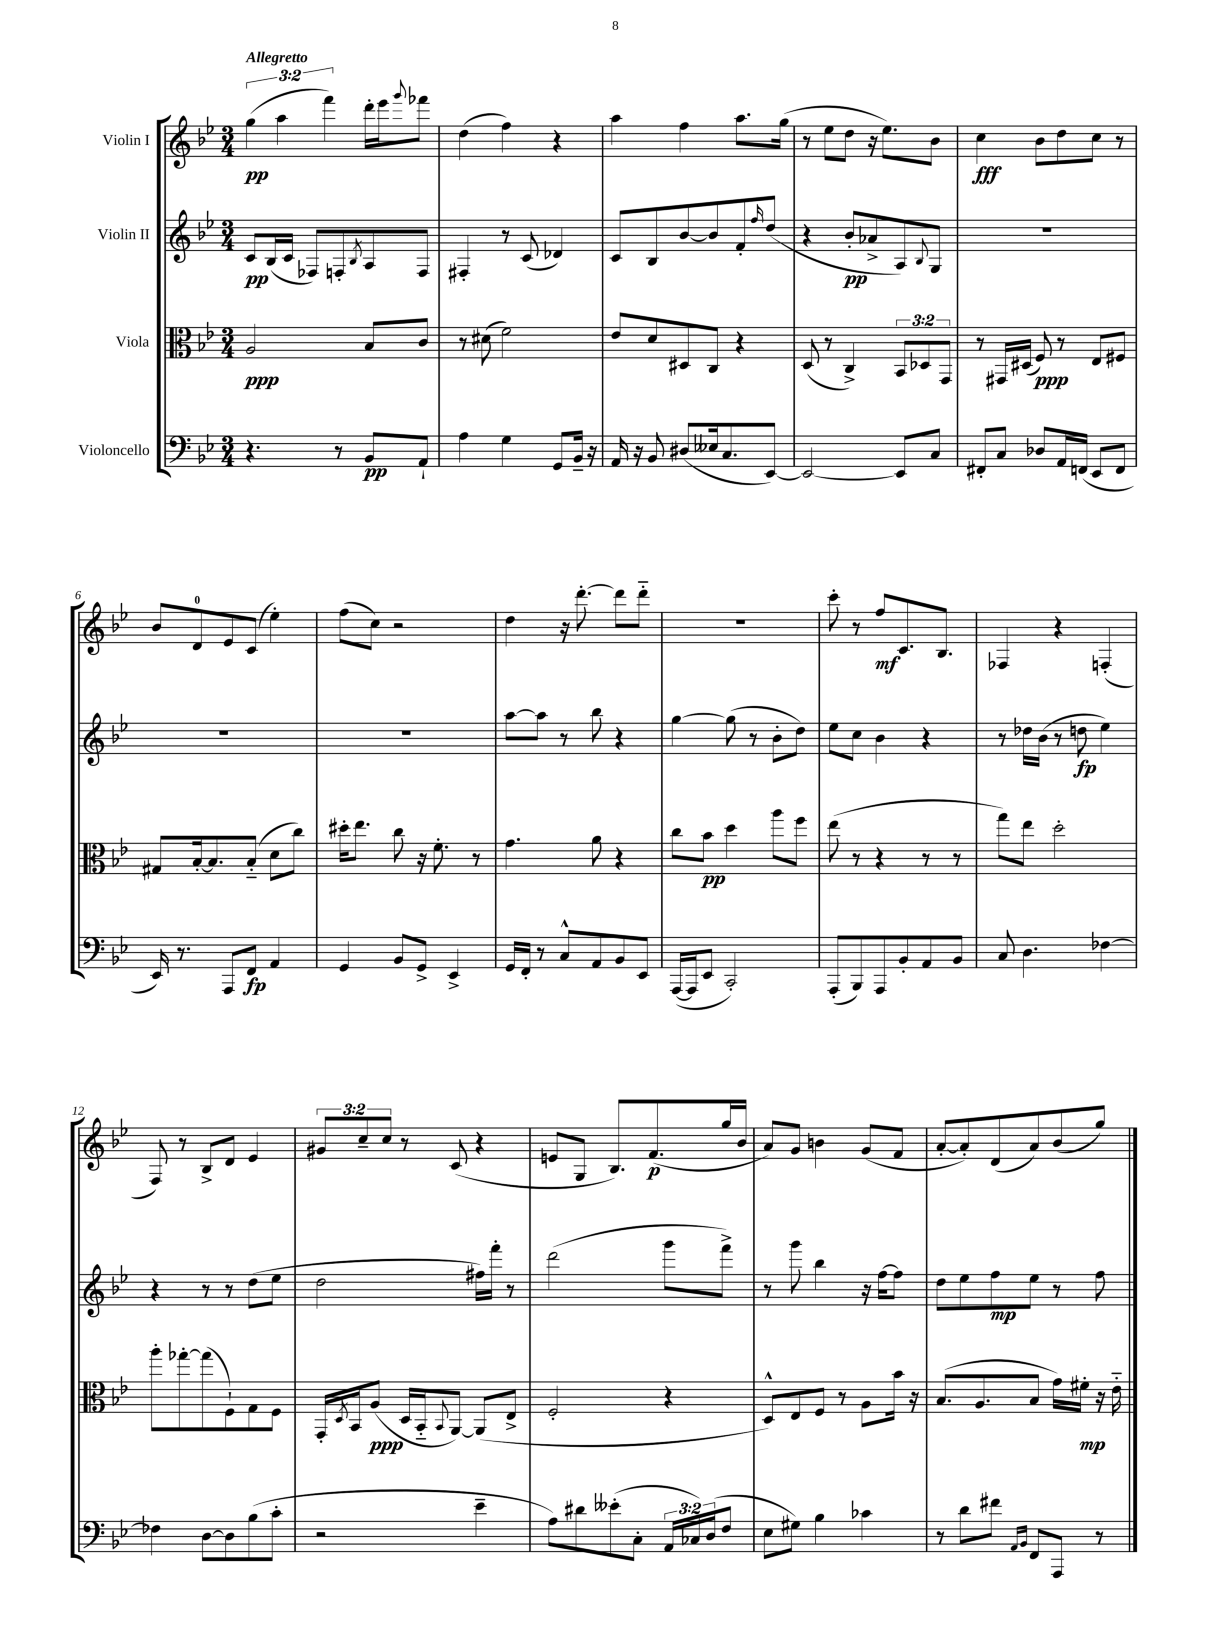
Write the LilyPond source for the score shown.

<<
\new StaffGroup <<
\new Staff = "s0" \with { instrumentName = "Violin I" } {
    \clef treble \key bes \major \numericTimeSignature \time 3/4 \override Staff.TupletNumber.text = #tuplet-number::calc-fraction-text \tempo "Allegretto"
    \tuplet 3/2 { g''4\pp( a''4 f'''4) } d'''16-. ees'''16 \appoggiatura { g'''8 } fes'''8 |
    d''4( f''4) r4 |
    a''4 f''4 a''8. g''16( |
    r8 ees''8 d''8 r16 ees''8.) bes'8 |
    c''4\fff bes'8 d''8 c''8 r8 |
    bes'8 d'8-0 ees'8 c'8( ees''4-.) |
    f''8( c''8) r2 |
    d''4 r16 d'''8.~-. d'''8 d'''8-_ |
    R2. |
    c'''8-. r8 f''8\mf c'8. bes8. |
    fes4 r4 f4-.( |
    f8) r8 bes8-> d'8 ees'4 |
    \tuplet 3/2 { gis'8 c''8-- c''8 } r8 c'8( r4 |
    e'8 g8 bes8.) f'8.\p( g''16 bes'16 |
    a'8) g'8 b'4 g'8( f'8 |
    a'8~-. a'8-.) d'8( a'8) bes'8( g''8) \bar "|." |
}
\new Staff = "s1" \with { instrumentName = "Violin II" } {
    \clef treble \key bes \major \numericTimeSignature \time 3/4
    c'8\pp bes16( c'16 fes8) f8-. \acciaccatura { bes8 } a8 f8 |
    fis4-. r8 c'8( des'4) |
    c'8 bes8 bes'8~ bes'8 f'8-. \grace { f''16 } d''8( |
    r4 bes'8-.\pp aes'8-> a8) \appoggiatura { bes8 } g8 |
    R2. |
    R2. |
    R2. |
    a''8~ a''8 r8 bes''8 r4 |
    g''4~ g''8( r8 bes'8-. d''8) |
    ees''8 c''8 bes'4 r4 |
    r8 des''16 bes'16( r8 d''8\fp ees''4) |
    r4 r8 r8 d''8( ees''8 |
    d''2 fis''16) f'''16-. r8 |
    d'''2( g'''8 f'''8->) |
    r8 g'''8 bes''4 r16 f''16~ f''8 |
    d''8 ees''8 f''8\mp ees''8 r8 f''8 \bar "|." |
}
\new Staff = "s2" \with { instrumentName = "Viola" } {
    \clef alto \key bes \major \numericTimeSignature \time 3/4 \override Staff.TupletNumber.text = #tuplet-number::calc-fraction-text
    a2\ppp bes8 c'8 |
    r8 dis'8( f'2) |
    ees'8 d'8 dis8 c8 r4 |
    d8( r8 c4->) \tuplet 3/2 { bes,8 des8 g,8 } |
    r8 gis,16 dis16( f8\ppp) r8 ees8 fis8 |
    gis8 bes16~-. bes8. bes8-_( d'8 c''8) |
    dis''16-. ees''8. c''8 r16 f'8.-. r8 |
    g'4. a'8 r4 |
    c''8 bes'8\pp d''4 a''8 f''8 |
    ees''8( r8 r4 r8 r8 |
    g''8) ees''8 d''2-. |
    a''8-. ges''8~-. ges''8( f8-!) g8 f8 |
    g,16-. \acciaccatura { d8 } bes,16 a8\ppp( d16 bes,16-_ \appoggiatura { bes,8 } a,8~) a,8( ees8-> |
    f2-. r4 |
    d8-^) ees8 f8 r8 a8 bes'16 r16 |
    bes8.( a8. bes8 g'16) fis'16-.\mp r16 ees'16-_ \bar "|." |
}
\new Staff = "s3" \with { instrumentName = "Violoncello" } {
    \clef bass \key bes \major \numericTimeSignature \time 3/4 \override Staff.TupletNumber.text = #tuplet-number::calc-fraction-text
    r4. r8 bes,8\pp a,8-! |
    a4 g4 g,8 bes,16-- r16 |
    a,16 r16 bes,8 dis8( eeses16 c8. ees,8~) |
    ees,2~ ees,8 c8 |
    fis,8-. c8 des8 a,16 f,16( ees,8 f,8 |
    ees,16) r8. a,,8 f,8\fp a,4 |
    g,4 bes,8 g,8-> ees,4-> |
    g,16 f,16-. r8 c8-^ a,8 bes,8 ees,8 |
    a,,16~( a,,16 ees,8 c,2-.) |
    a,,8-.( bes,,8) a,,8 bes,8-. a,8 bes,8 |
    c8 d4. fes4~ |
    fes4 d8~ d8 bes8( c'8-. |
    r2 ees'4-- |
    a8) dis'8 eeses'8-.( c8-. \tuplet 3/2 { a,16 ces16) d16( } f8 |
    ees8 gis8) bes4 ces'4 |
    r8 d'8 fis'8 \grace { a,16 bes,16 } f,8 a,,8 r8 \bar "|." |
}
>>
>>
